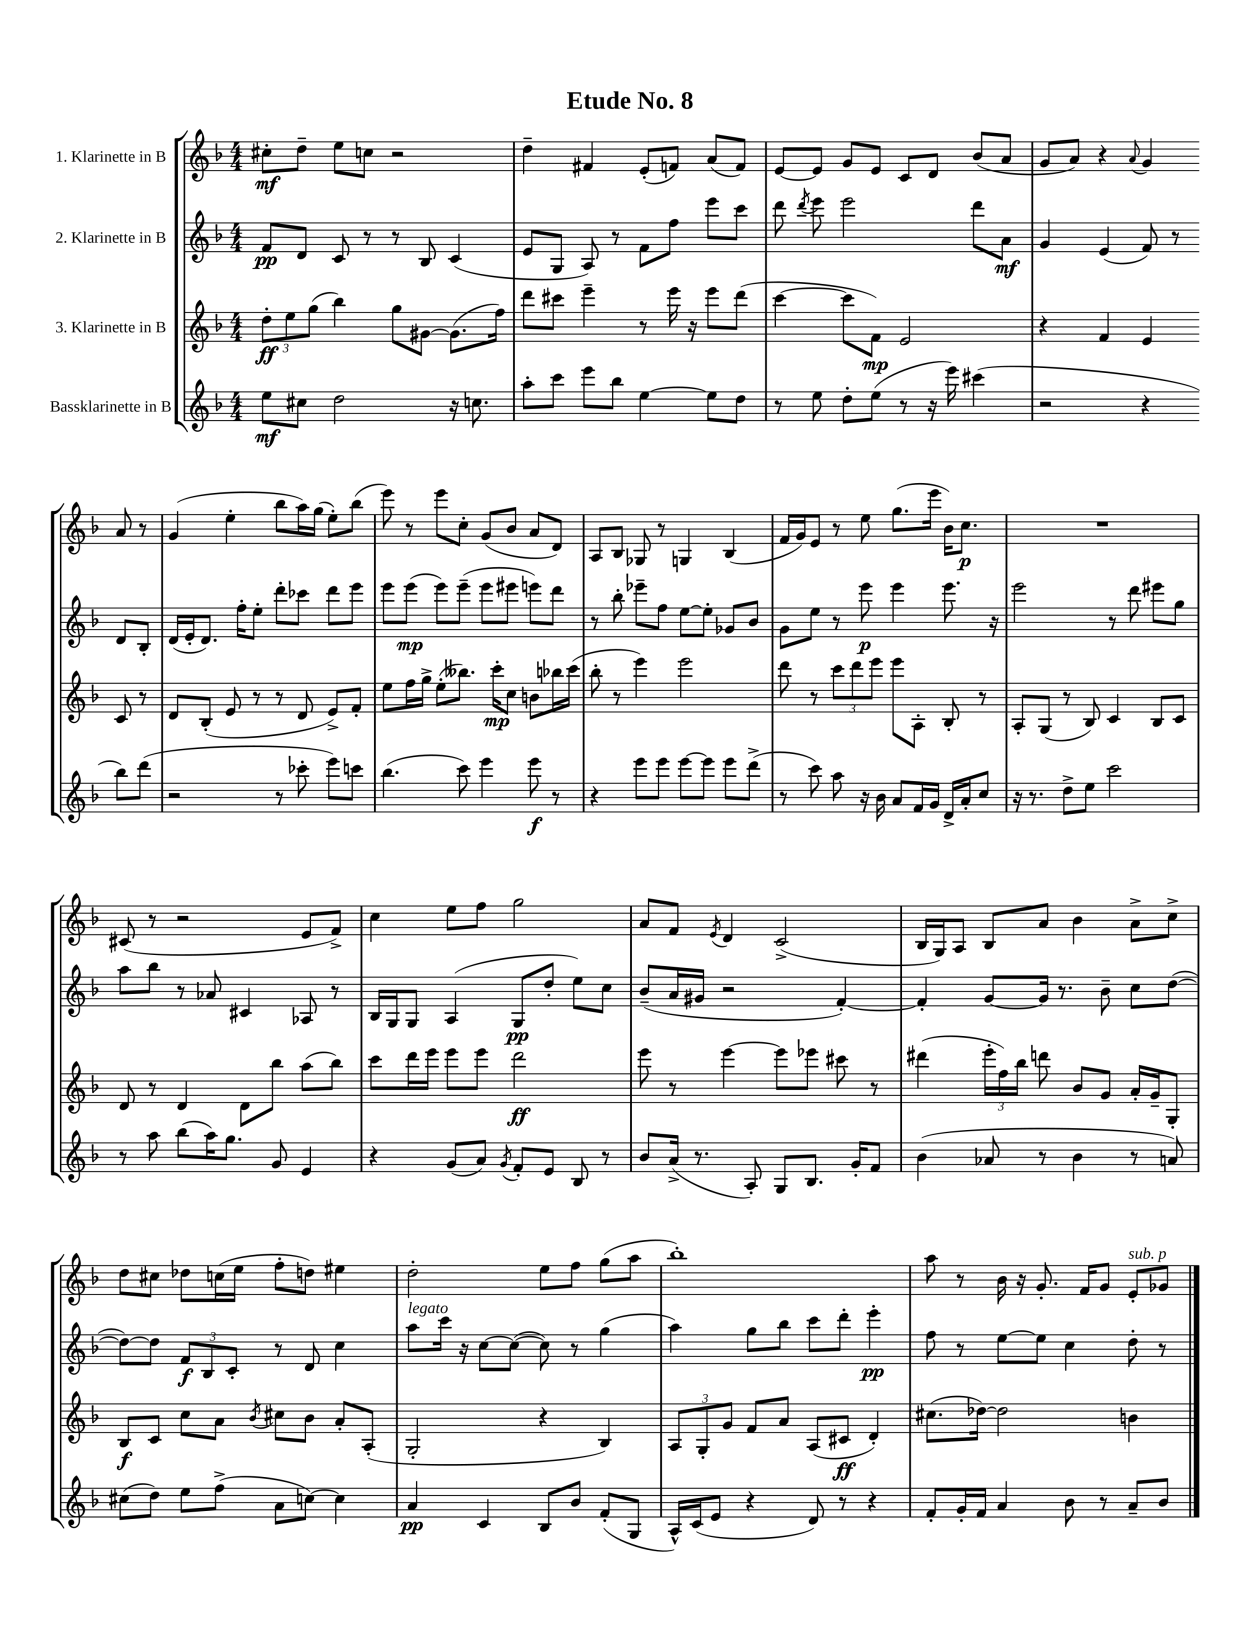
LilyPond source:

\header { title = "Etude No. 8" }
<<
\new StaffGroup <<
\new Staff = "s0" \with { instrumentName = "1. Klarinette in B" } {
    \clef treble \key f \major \numericTimeSignature \time 4/4
    \autoBeamOff cis''8[-.\mf d''8]-- e''8[ c''8] r2 |
    d''4-- fis'4 e'8[-.( f'8]) a'8[( f'8]) |
    e'8[~ e'8] g'8[ e'8] c'8[ d'8] bes'8[( a'8] |
    g'8[ a'8]) r4 \appoggiatura { a'8 } g'4 a'8 r8 |
    g'4( e''4-. bes''8[ a''16) g''16]( e''8[-.) bes''8]( |
    e'''8) r8 e'''8[ c''8]-. g'8[( bes'8] a'8[ d'8]) |
    a8[ bes8] ges8 r8 g4 bes4( |
    f'16[ g'16) e'8] r8 e''8 g''8.[( e'''16] bes'16[) c''8.]\p |
    R1 |
    cis'8( r8 r2 e'8[ f'8]->) |
    c''4 e''8[ f''8] g''2 |
    a'8[ f'8] \acciaccatura { e'8 } d'4 c'2->( |
    bes16[ g16) a8] bes8[ a'8] bes'4 a'8[-> c''8]-> |
    d''8[ cis''8] des''8[ c''16( e''16] f''8[-. d''8]) eis''4 |
    d''2-. e''8[ f''8] g''8[( a''8] |
    bes''1-.) |
    a''8 r8 bes'16 r16 g'8.-. f'16[ g'8] e'8[-.^\markup { \italic "sub. p" } ges'8] \bar "|." |
}
\new Staff = "s1" \with { instrumentName = "2. Klarinette in B" } {
    \clef treble \key f \major \numericTimeSignature \time 4/4
    \autoBeamOff f'8[\pp d'8] c'8 r8 r8 bes8 c'4( |
    e'8[ g8] a8) r8 f'8[ f''8] e'''8[ c'''8] |
    d'''8 \acciaccatura { d'''8 } e'''8 e'''2 d'''8[ a'8]\mf |
    g'4 e'4( f'8) r8 d'8[ bes8]-. |
    d'16[( e'16-. d'8.]) f''16[-. e''8]-. d'''8[-. ces'''8] d'''8[ e'''8] |
    e'''8[ e'''8]\mp( e'''8[) e'''8]--( e'''8[ eis'''8] e'''8[) d'''8] |
    r8 bes''8-. ees'''8[-- f''8] e''8[~ e''8]-. ges'8[ bes'8] |
    g'8[ e''8] r8 e'''8\p e'''4 e'''8. r16 |
    e'''2 r8 d'''8 eis'''8[ g''8] |
    a''8[ bes''8] r8 aes'8 cis'4 aes8 r8 |
    bes16[ g16 g8] a4( g8[\pp d''8]-. e''8[) c''8] |
    bes'8[--( a'16 gis'16] r2 f'4~-.) |
    f'4-. g'8[~ g'16] r8. bes'8-- c''8[ d''8]~( |
    d''8[~) d''8] \tuplet 3/2 { f'8[\f bes8 c'8]-. } r8 d'8 c''4 |
    a''8[^\markup { \italic "legato" } c'''16] r16 c''8[~ c''8]~( c''8) r8 g''4( |
    a''4) g''8[ bes''8] c'''8[ d'''8]-. e'''4-.\pp |
    f''8 r8 e''8[~ e''8] c''4 d''8-. r8 \bar "|." |
}
\new Staff = "s2" \with { instrumentName = "3. Klarinette in B" } {
    \clef treble \key f \major \numericTimeSignature \time 4/4
    \autoBeamOff \tuplet 3/2 { d''8[-.\ff e''8 g''8]( } bes''4) g''8[ gis'8]~ gis'8.[( f''16]) |
    d'''8[ cis'''8] e'''4-- r8 e'''16 r16 e'''8[ d'''8]( |
    c'''4~ c'''8[ f'8]\mp) e'2 |
    r4 f'4 e'4 c'8 r8 |
    d'8[ bes8]-.( e'8 r8 r8 d'8 e'8[->) f'8]-. |
    e''8[ f''16 g''16]-> e''8[-.( beses''8.]) c'''16[-.\mp c''8] b'8[ bes''16 c'''16]( |
    bes''8-. r8 e'''4) e'''2 |
    d'''8 r8 \tuplet 3/2 { c'''8[ d'''8 e'''8] } e'''8[ a8]-. bes8-. r8 |
    a8[-. g8]( r8 bes8) c'4 bes8[ c'8] |
    d'8 r8 d'4 d'8[ bes''8] a''8[( bes''8]) |
    c'''8[ d'''16 e'''16] e'''8[ e'''8] d'''2\ff |
    e'''8 r8 e'''4~ e'''8[ ees'''8] cis'''8 r8 |
    dis'''4( \tuplet 3/2 { e'''16[-. f''16) bes''16] } d'''8 bes'8[ g'8] a'16[-. g'16-- g8]-. |
    bes8[\f c'8] c''8[ a'8] \acciaccatura { bes'8 } cis''8[ bes'8] a'8[-. a8]-.( |
    g2-. r4 bes4) |
    \tuplet 3/2 { a8[ g8-. g'8] } f'8[ a'8] a8[( cis'8]\ff d'4-.) |
    cis''8.[( des''16]~) des''2 b'4 \bar "|." |
}
\new Staff = "s3" \with { instrumentName = "Bassklarinette in B" } {
    \clef treble \key f \major \numericTimeSignature \time 4/4
    \autoBeamOff e''8[\mf cis''8] d''2 r16 c''8. |
    a''8[-. c'''8] e'''8[ bes''8] e''4~ e''8[ d''8] |
    r8 e''8 d''8[-. e''8]( r8 r16 e'''16) cis'''4( |
    r2 r4 bes''8[) d'''8]( |
    r2 r8 ces'''8-. e'''8[) c'''8] |
    bes''4.( c'''8) e'''4 e'''8\f r8 |
    r4 e'''8[ e'''8] e'''8[~ e'''8] e'''8[ d'''8]->( |
    r8 c'''8) a''8 r16 bes'16 a'8[ f'16 g'16] d'16[-> a'16-. c''8] |
    r16 r8. d''8[-> e''8] c'''2 |
    r8 a''8 bes''8[( a''16) g''8.] g'8 e'4 |
    r4 g'8[( a'8]) \acciaccatura { g'8 } f'8[-. e'8] bes8 r8 |
    bes'8[ a'16]->( r8. a8-.) g8[ bes8.] g'16[-. f'8] |
    bes'4( aes'8 r8 bes'4 r8 a'8) |
    cis''8[( d''8]) e''8[ f''8]->( a'8[ c''8]~) c''4 |
    a'4\pp c'4 bes8[ bes'8] f'8[-.( g8] |
    a16[-^) c'16( e'8] r4 d'8) r8 r4 |
    f'8[-. g'16-. f'16] a'4 bes'8 r8 a'8[-- bes'8] \bar "|." |
}
>>
>>
\layout { \context { \Score \remove "Bar_number_engraver" } }
